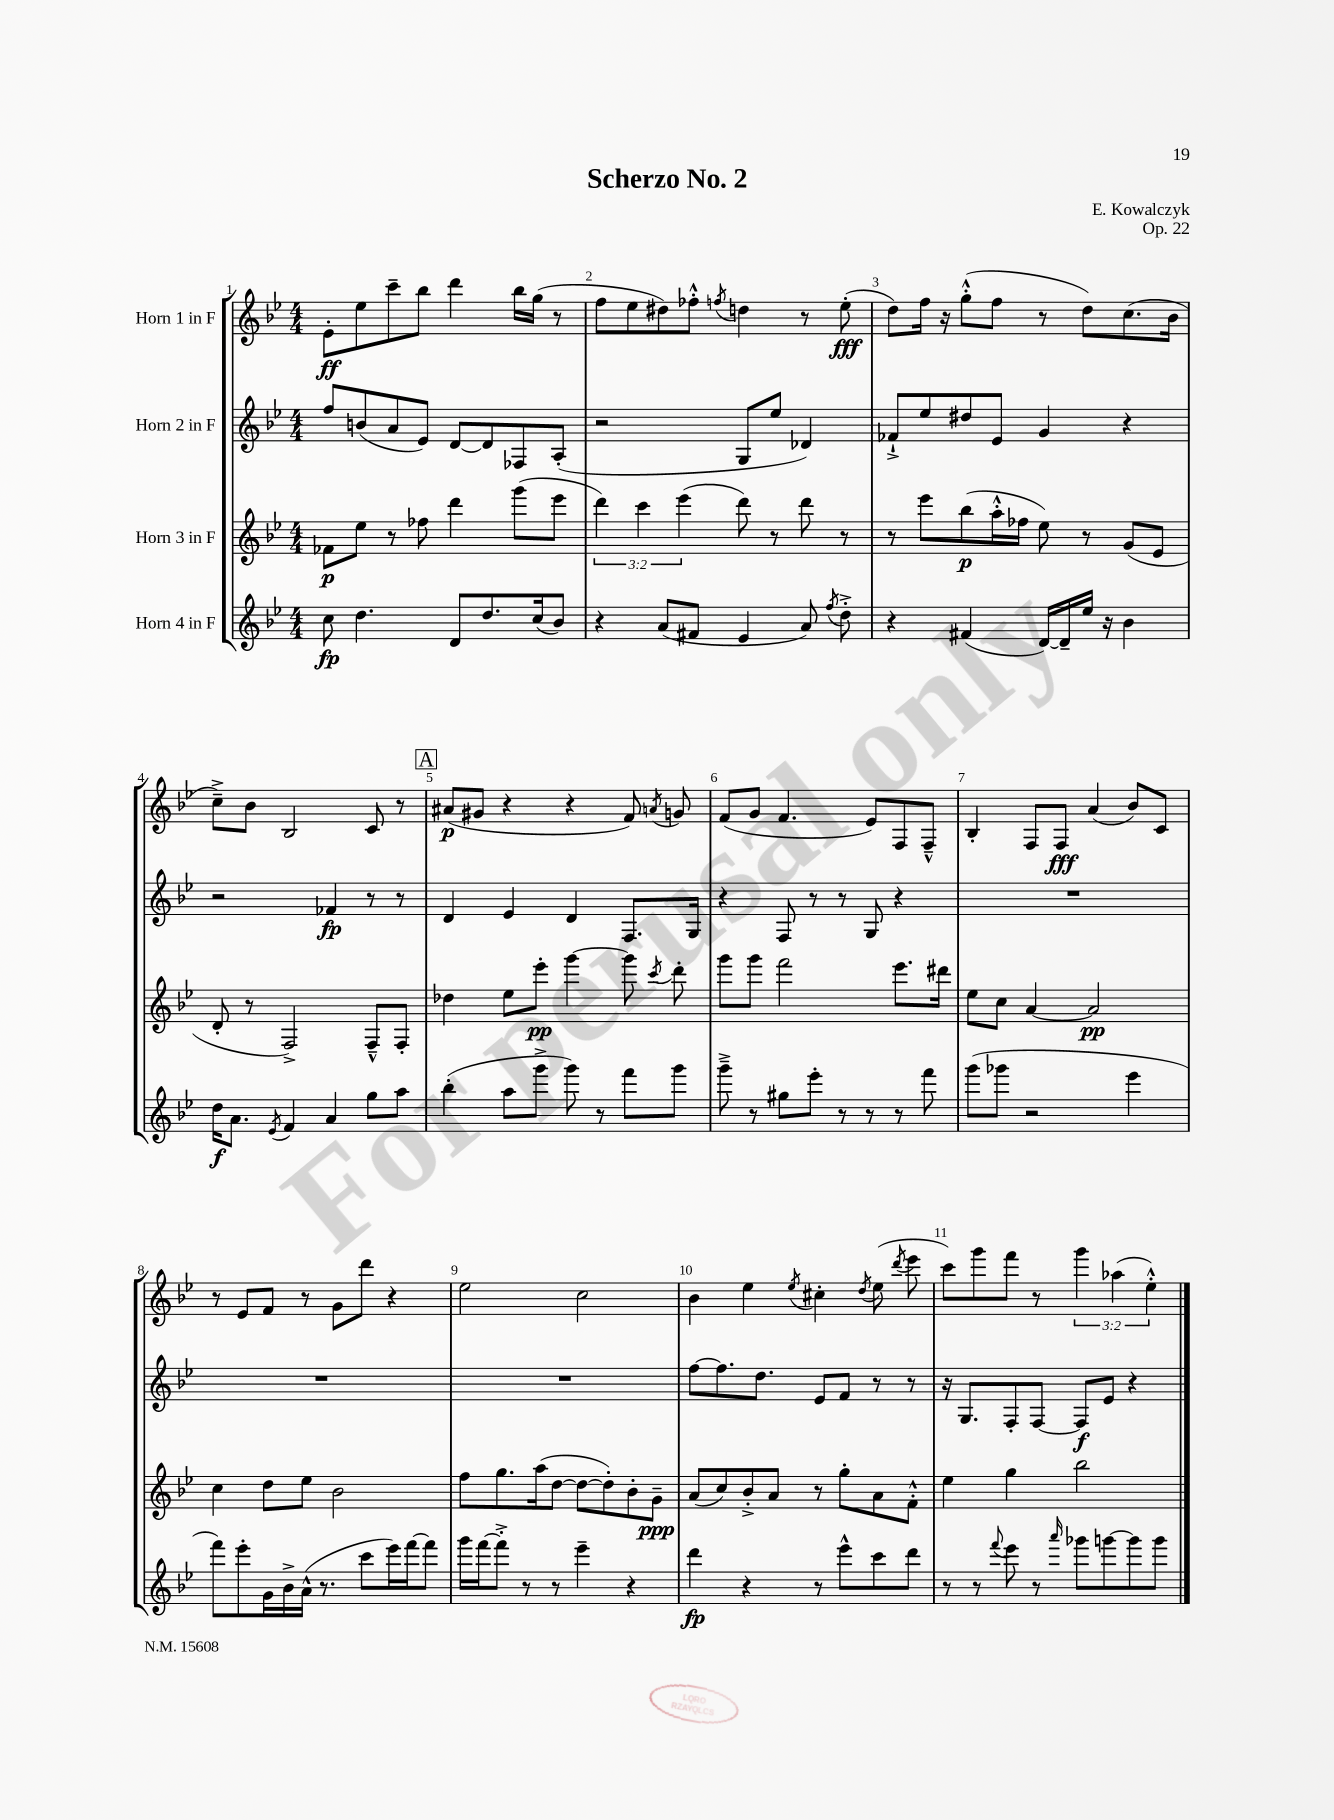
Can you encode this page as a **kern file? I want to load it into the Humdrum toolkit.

**kern	**kern	**kern	**kern
*staff4	*staff3	*staff2	*staff1
*clefG2	*clefG2	*clefG2	*clefG2
*k[b-e-]	*k[b-e-]	*k[b-e-]	*k[b-e-]
*M4/4	*M4/4	*M4/4	*M4/4
8cc	8f-	8ff	8e-'
4.dd	8ee-	(8b	8ee-
.	8r	8a	8ccc~
.	8ff-	8e-)	8bb-
8d	4ddd	[8d	4ddd
8.dd	.	8d]	.
.	(8ggg	8F-	16bb-
(16cc	.	.	(16gg
8b-)	8eee-	(8A'	8r
=	=	=	=
4r	6ddd)	2r	8ff
.	.	.	8ee-
.	6ccc	.	.
(8a	.	.	8dd#)
.	(6eee-	.	.
8f#	.	.	8ff-'^^
.	.	.	8qff
4e-	8ddd)	8G	4dd
.	8r	8ee-	.
8a)	8ddd	4d-)	8r
8qff	.	.	.
8dd'^	8r	.	(8ee-'
=	=	=	=
4r	8r	8f-`^	8dd)
.	8eee-	8ee-	16ff
.	.	.	16r
(4f#	(8bb-	8dd#	(8gg'^^
.	16aa'^^	8e-	8ff
.	16ff-	.	.
[16d)	8ee-)	4g	8r
16d~]	.	.	.
16ee-	8r	.	8dd)
16r	.	.	.
4b-	(8g	4r	(8.cc
.	8e-	.	.
.	.	.	16b-
=	=	=	=
16dd	8d'	2r	8cc~^)
8.a	.	.	.
.	8r	.	8b-
8qe-	.	.	.
4f	2F^)	.	2B-
4a	.	4f-	.
8gg	8F~^^	8r	8c
8aa	8F'	8r	8r
=	=	=	=
(4bb-'	4dd-	4d	(8a#
.	.	.	8g#
8aa	8ee-	4e-	4r
8ggg^	8eee-'	.	.
8ggg)	[4ggg	4d	4r
8r	.	.	.
8fff	8ggg]	8.F	8f)
.	8qccc	.	8qa
8ggg	8ddd'	.	8g
.	.	16G	.
=	=	=	=
8ggg~^	8ggg	4r	(8f
8r	8ggg	.	8g
8gg#	2fff	8F	4.f
8eee-'	.	8r	.
8r	.	8r	.
8r	.	8G	8e-)
8r	8.eee-	4r	8F
8fff	.	.	8F~^^
.	16ddd#	.	.
=	=	=	=
(8ggg	8ee-	1r	4B-'
8ggg-	8cc	.	.
2r	[4a	.	8F
.	.	.	8F
.	2a]	.	(4a
4eee-	.	.	8b-)
.	.	.	8c
=	=	=	=
8fff)	4cc	1r	8r
8eee-'	.	.	8e-
16g	8dd	.	8f
16b-^	.	.	.
(16a^^	8ee-	.	8r
8.r	.	.	.
.	2b-	.	8g
8ccc	.	.	8ddd
16eee-)	.	.	4r
[16fff	.	.	.
8fff]	.	.	.
=	=	=	=
16ggg	8ff	1r	2ee-
[16fff	.	.	.
8fff'^]	8.gg	.	.
8r	.	.	.
.	(16aa	.	.
8r	[8dd	.	.
4eee-~	8dd_	.	2cc
.	8dd'])	.	.
4r	8b-'	.	.
.	8g~	.	.
=	=	=	=
4ddd	(8a	[8ff	4b-
.	8cc)	8.ff]	.
4r	8b-'^	.	4ee-
.	.	8.dd	.
.	8a	.	.
.	.	.	8qee-
8r	8r	8e-	4cc#'
8eee-^^	8gg'	8f	.
.	.	.	8qdd
8ccc	8a	8r	(8ee-
.	.	.	8qddd
8ddd	8f'^^	8r	8eee-
=	=	=	=
8r	4ee-	16r	8ccc)
.	.	8.G	.
8r	.	.	8ggg
8qqfff	.	.	.
8eee-	4gg	8F'	8fff
8r	.	[8F	8r
16qqaaa	.	.	.
8ggg-	2bb-	8F]	6ggg
[8ggg	.	8e-	.
.	.	.	(6aa-
8ggg]	.	4r	.
.	.	.	6ee-'^^)
8ggg	.	.	.
==	==	==	==
*-	*-	*-	*-
